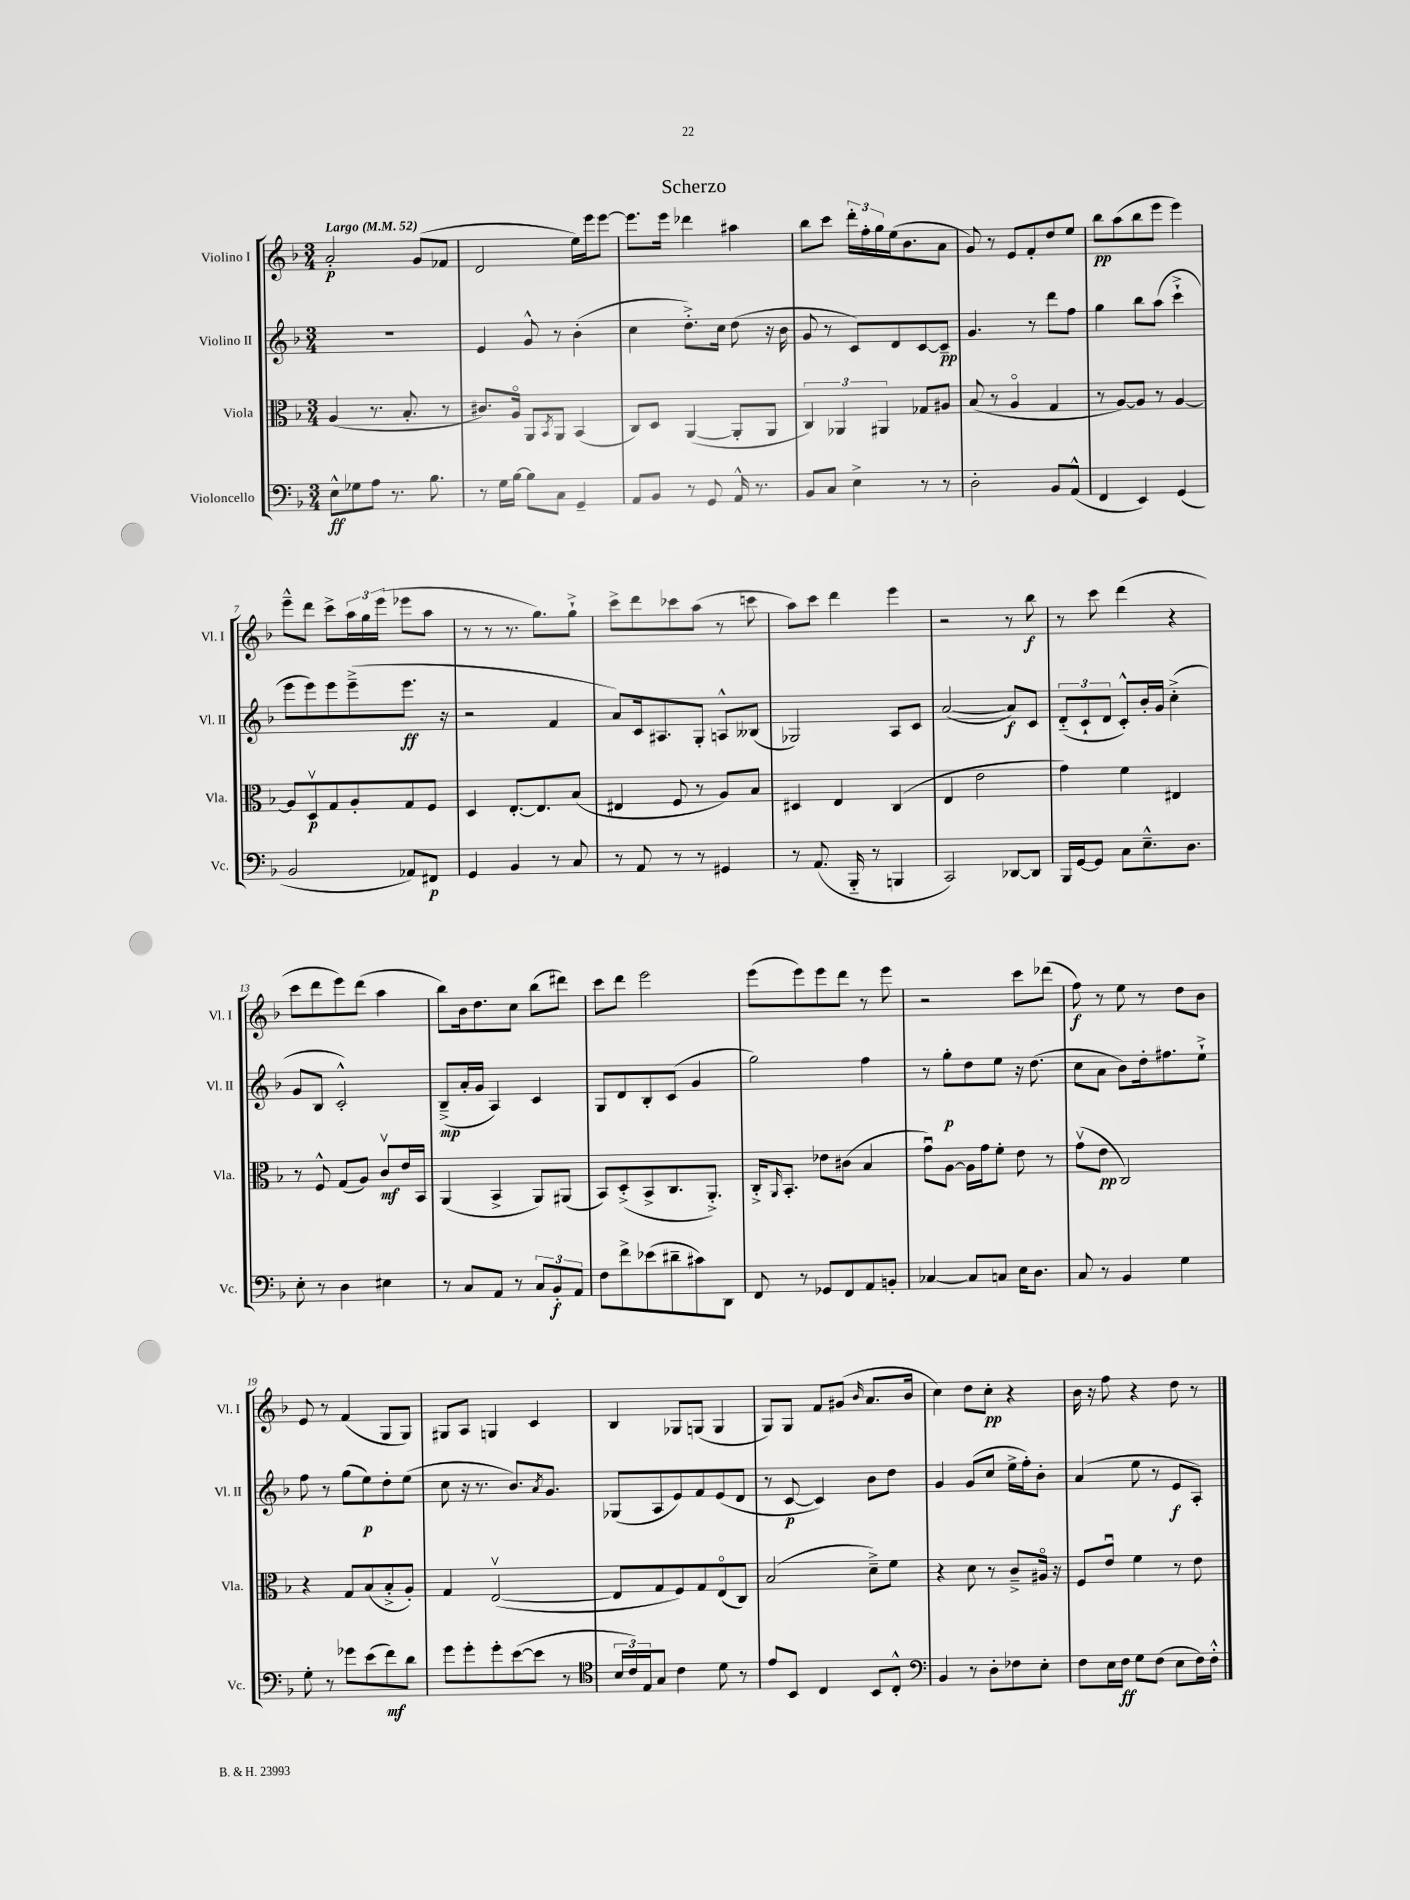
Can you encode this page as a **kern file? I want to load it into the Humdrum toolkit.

**kern	**dynam	**kern	**dynam	**kern	**dynam	**kern	**dynam
*part4	*part4	*part3	*part3	*part2	*part2	*part1	*part1
*staff4	*staff4	*staff3	*staff3	*staff2	*staff2	*staff1	*staff1
*I"Violoncello	*	*I"Viola	*	*I"Violino II	*	*I"Violino I	*
*I'Vc.	*	*I'Vla.	*	*I'Vl. II	*	*I'Vl. I	*
*clefF4	*	*clefC3	*	*clefG2	*	*clefG2	*
*k[b-]	*	*k[b-]	*	*k[b-]	*	*k[b-]	*
*M3/4	*	*M3/4	*	*M3/4	*	*M3/4	*
*MM52	*	*MM52	*	*MM52	*	*MM52	*
=1	=1	=1	=1	=1	=1	=1	=1
!	!	!	!	!	!	!LO:TX:a:B:t=Largo	!
8E^^\L	ff	(4A/	.	2.r	.	2a'/	p
8G-X\	.	.	.	.	.	.	.
8A\J	.	8.r	.	.	.	.	.
8.r	.	.	.	.	.	.	.
.	.	8.B-'/	.	.	.	.	.
.	.	.	.	.	.	(8g/L	.
8.B-\	.	.	.	.	.	.	.
.	.	8r	.	.	.	8f-X/J	.
=2	=2	=2	=2	=2	=2	=2	=2
8r	.	8.c#X/L)	.	4e/	.	2d/	.
16G\LL	.	.	.	.	.	.	.
[16B-\JJ	.	16A/Jk	.	.	.	.	.
8B-\L]	.	8AA/L	.	8g^^/	.	.	.
.	.	8qBB-/	.	.	.	.	.
8C\J	.	8AA/J	.	8r	.	.	.
4GG~/	.	(4BB-/	.	(4b-'\	.	16ee\LL)	.
.	.	.	.	.	.	16eee\J	.
.	.	.	.	.	.	[8eee\J	.
=3	=3	=3	=3	=3	=3	=3	=3
8AA/L	.	8C/L)	.	4cc\	.	8.eee\L]	.
8BB-/J	.	8D/J	.	.	.	.	.
.	.	.	.	.	.	16eee\Jk	.
8r	.	([4AA/	.	8.dd'^\L)	.	4ddd-X\	.
8GG/	.	.	.	.	.	.	.
.	.	.	.	16cc\Jk	.	.	.
16AA^^/	.	8AA'/L]	.	(8dd\	.	4aa#X\	.
8.r	.	.	.	.	.	.	.
.	.	8AA/J	.	16r	.	.	.
.	.	.	.	16b-\	.	.	.
=4	=4	=4	=4	=4	=4	=4	=4
8BB-/L	.	6C/)	.	8g/	.	8bb-\L	.
8C/J	.	.	.	8r	.	8ccc\J	.
.	.	6AA-X/	.	.	.	.	.
4E^\	.	.	.	8c/L)	.	24ddd'\LL	.
.	.	.	.	.	.	24ff'\	.
.	.	6AA#X/	.	.	.	24gg\	.
.	.	.	.	8d/	.	(16ee\J	.
.	.	.	.	.	.	8.b-\	.
8r	.	8G-X/L	.	[8c/	.	.	.
8r	.	8A#X/J	.	8c~/J]	pp	8a\J	.
=5	=5	=5	=5	=5	=5	=5	=5
2D'\	.	(8B-/	.	4.g/	.	8g/)	.
.	.	8r	.	.	.	8r	.
.	.	4A/	.	.	.	8e/L	.
.	.	.	.	8r	.	8f'/	.
8BB-/L	.	4G/	.	8ddd\L	.	8dd/	.
(8AA^^/J	.	.	.	8ff\J	.	8ee/J	.
=6	=6	=6	=6	=6	=6	=6	=6
4FF/	.	8r	.	4gg\	.	8bb-\L	pp
.	.	[8A/L)	.	.	.	(8aa\	.
4EE/)	.	8A/J]	.	8bb-\L	.	8bb-\	.
.	.	8r	.	(8aa\J	.	8eee\J	.
(4GG/	.	[4A/	.	4ccc`^\	.	4eee\)	.
!!LO:LB:g=z
=7	=7	=7	=7	=7	=7	=7	=7
2BB-/	.	8A/L]	.	8eee\L	.	8eee~^^\L	.
.	.	8Dv/	p	8eee\)	.	8ddd\J	.
.	.	8G/	.	8eee\	.	8ccc^\L	.
.	.	8A'/	.	(8eee~^\	.	24aa\L	.
.	.	.	.	.	.	24gg\	.
.	.	.	.	.	.	(24eee\JJ	.
8AA-X/L)	.	8G/	.	8.eee\J	ff	8eee-X\L	.
8FF#X/J	p	8F/J	.	.	.	8aa\J	.
.	.	.	.	16r	.	.	.
=8	=8	=8	=8	=8	=8	=8	=8
4GG/	.	4D/	.	2r	.	8r	.
.	.	.	.	.	.	8r	.
4BB-/	.	[8.E'/L	.	.	.	8.r	.
.	.	8.E/]	.	.	.	8.gg\L)	.
8r	.	.	.	4f/	.	.	.
8C/	.	(8B-/J	.	.	.	8gg`^\J	.
=9	=9	=9	=9	=9	=9	=9	=9
8r	.	4E#X/	.	8a/L)	.	8ccc^\L	.
8AA/	.	.	.	16c/k	.	8ddd\	.
.	.	.	.	8.A#X/	.	.	.
8r	.	8F/	.	.	.	8ccc-X\	.
8r	.	8r	.	8G'/J	.	(8aa\J	.
4GG#X/	.	8A/L)	.	8An^^/L	.	8r	.
.	.	8B-/J	.	(8B--X/J	.	8cccn\	.
=10	=10	=10	=10	=10	=10	=10	=10
8r	.	4D#X/	.	2G-X/)	.	8aa\L)	.
(8.AA/	.	.	.	.	.	8ccc\J	.
.	.	4E/	.	.	.	4ddd\	.
16BBB-/	.	.	.	.	.	.	.
8r	.	.	.	.	.	.	.
4BBBn/	.	(4C/	.	8A/L	.	4eee\	.
.	.	.	.	8c/J	.	.	.
=11	=11	=11	=11	=11	=11	=11	=11
2CC/)	.	4E/	.	([2a/	.	2r	.
.	.	2e\	.	.	.	.	.
[8DD-X/L	.	.	.	8a/L])	f	8r	.
8DD-/J]	.	.	.	8c/J	.	8bb-\	f
=12	=12	=12	=12	=12	=12	=12	=12
16BBB-/LL	.	4g\)	.	(12d/L	.	8r	.
[16GG/J	.	.	.	.	.	.	.
.	.	.	.	12c`/	.	.	.
8GG/J]	.	.	.	.	.	8ccc\	.
.	.	.	.	12d/J	.	.	.
8C\L	.	4f\	.	8c'^^/L)	.	(4ddd\	.
8.E~^^\	.	.	.	16b-'/L	.	.	.
.	.	.	.	16g/JJ	.	.	.
.	.	4E#X/	.	(4cc'^\	.	4r	.
8.D\J	.	.	.	.	.	.	.
!!LO:LB:g=z
=13	=13	=13	=13	=13	=13	=13	=13
8E'\	.	8r	.	8g/L	.	8ccc\L	.
8r	.	8F^^/	.	8B-/J	.	8ddd\	.
4D\	.	(8G/L	.	2c'^^/)	.	8eee\)	.
.	.	8A/J)	.	.	.	(8ddd\J	.
4E#X\	.	8cv/L	mf	.	.	4aa\	.
.	.	16e/L	.	.	.	.	.
.	.	16BB-/JJ	.	.	.	.	.
=14	=14	=14	=14	=14	=14	=14	=14
8r	.	(4AA/	.	(8B-~^/L	mp	8bb-\L)	.
8C/L	.	.	.	16a'/L	.	16b-\k	.
.	.	.	.	16g/JJ	.	8.dd\	.
8AA/J	.	4BB-^/	.	4A/)	.	.	.
8r	.	.	.	.	.	8cc\J	.
12C/L	.	8AA/L)	.	4c/	.	(8bb-\L	.
12BB-'/	f	.	.	.	.	.	.
.	.	(8AA#X/J	.	.	.	8ddd#X\J)	.
12AA/J	.	.	.	.	.	.	.
=15	=15	=15	=15	=15	=15	=15	=15
8F\L	.	8BB-/L)	.	8G/L	.	8ccc\L	.
8f^\	.	(8D'^/	.	8d/	.	8ddd\J	.
(8e-X\	.	8BB-^/	.	8B-'/	.	2eee\	.
8d#X~\	.	8.C/	.	(8c/J	.	.	.
8c#X\)	.	.	.	4g/	.	.	.
.	.	8.AA'^/J)	.	.	.	.	.
8DD\J	.	.	.	.	.	.	.
=16	=16	=16	=16	=16	=16	=16	=16
8FF/	.	16C'^/KL	.	2gg\)	.	(8eee\L	.
.	.	16qqAA/	.	.	.	.	.
.	.	8.BB-'/J	.	.	.	.	.
8r	.	.	.	.	.	8eee\)	.
8GG-X/L	.	8e-X\L	.	.	.	8eee\	.
8FF/	.	(8c#X\J	.	.	.	8ddd\J	.
8AA/	.	4B-/	.	4ff\	.	8r	.
8BBn'/J	.	.	.	.	.	8eee\	.
=17	=17	=17	=17	=17	=17	=17	=17
[4C-X/	.	8gu\L)	.	8r	.	2r	.
.	.	[8A\J	.	8gg'\L	p	.	.
8C-/L]	.	16A\LL]	.	8dd\	.	.	.
.	.	16g\J	.	.	.	.	.
8Cn/J	.	8f'\J	.	8ee\J	.	.	.
16E\KL	.	8e\	.	16r	.	8ccc\L	.
8.D\J	.	.	.	(8.dd\	.	.	.
.	.	8r	.	.	.	(8ddd-X\J	.
=18	=18	=18	=18	=18	=18	=18	=18
8C/	.	(8gv\L	.	8cc\L	.	8ff\)	f
8r	.	8e\J	pp	8a\J	.	8r	.
4BB-/	.	2C/)	.	8b-\L)	.	8ee\	.
.	.	.	.	16dd'\k	.	8r	.
.	.	.	.	8.ff#X\	.	.	.
4G\	.	.	.	.	.	8dd\L	.
.	.	.	.	8ee`^\J	.	8b-\J	.
!!LO:LB:g=z
=19	=19	=19	=19	=19	=19	=19	=19
8G'\	.	4r	.	8ff\	.	8e/	.
8r	.	.	.	8r	.	8r	.
8g-X\L	.	8G/L	.	(8gg\L	.	(4f/	.
(8e\	.	(8B-/	.	8ee\)	p	.	.
8f\)	mf	8B-'^/	.	8dd'\	.	8G/L	.
8d\J	.	8A'/J)	.	(8ee\J	.	8G/J)	.
=20	=20	=20	=20	=20	=20	=20	=20
8g\L	.	4G/	.	8cc\	.	8G#X/L	.
8g'\	.	.	.	16r	.	8A/J	.
.	.	.	.	8.r	.	.	.
8g'\	.	([2Ev/	.	.	.	4Gn/	.
([8e\	.	.	.	8.b-/L)	.	.	.
8e\J]	.	.	.	.	.	4c/	.
.	.	.	.	8qa/	.	.	.
.	.	.	.	8.g/J	.	.	.
8r	.	.	.	.	.	.	.
=21	=21	=21	=21	=21	=21	=21	=21
*clefC4	*	*	*	*	*	*	*
24B-/LL	.	8E/L]	.	(8G-X/L	.	4B-/	.
24c/)	.	.	.	.	.	.	.
24E/J	.	.	.	.	.	.	.
8G/J	.	8G/	.	8A/	.	.	.
4c\	.	8F/)	.	8e/)	.	8G-X/L	.
.	.	8G/	.	8f/	.	(8Gn/J	.
8d\	.	(8E/	.	(8e/	.	4G/	.
8r	.	8C/J)	.	8d/J	.	.	.
=22	=22	=22	=22	=22	=22	=22	=22
8e/L	.	(2B-/	.	8r	.	8G/L)	.
8BB-/J	.	.	.	[8c/	p	8G/J	.
4C/	.	.	.	4c/])	.	8f/L	.
.	.	.	.	.	.	(8g#X/J	.
.	.	.	.	.	.	16qqb-/	.
8BB-/L	.	8d~^\L)	.	8b-\L	.	8.a/L	.
8C'^^/J	.	8f\J	.	8dd\J	.	.	.
.	.	.	.	.	.	16b-/Jk	.
=23	=23	=23	=23	=23	=23	=23	=23
*clefF4	*	*	*	*	*	*	*
4BB-/	.	4r	.	4g/	.	4cc\)	.
8r	.	8d\	.	(8g/L	.	8dd\L	.
8D'\L	.	8r	.	8cc/J	.	8cc'\J	pp
8F-X\	.	8c~^/L	.	16ee^\LL	.	4r	.
.	.	.	.	16ff'\J)	.	.	.
8E'\J	.	16A#X/Jk	.	8b-'\J	.	.	.
.	.	16r	.	.	.	.	.
=24	=24	=24	=24	=24	=24	=24	=24
8F\L	.	8F/L	.	(4a/	.	16b-\	.
.	.	.	.	.	.	16r	.
16E\L	.	8eu/J	.	.	.	8ff\	.
16F\JJ	ff	.	.	.	.	.	.
8G\L	.	4f\	.	8ee\	.	4r	.
(8F\J	.	.	.	8r	.	.	.
8E\L	.	8r	.	8e/L	f	8dd\	.
16F\L)	.	8e\	.	8A'/J)	.	8r	.
16F'^^\JJ	.	.	.	.	.	.	.
==	==	==	==	==	==	==	==
*-	*-	*-	*-	*-	*-	*-	*-
